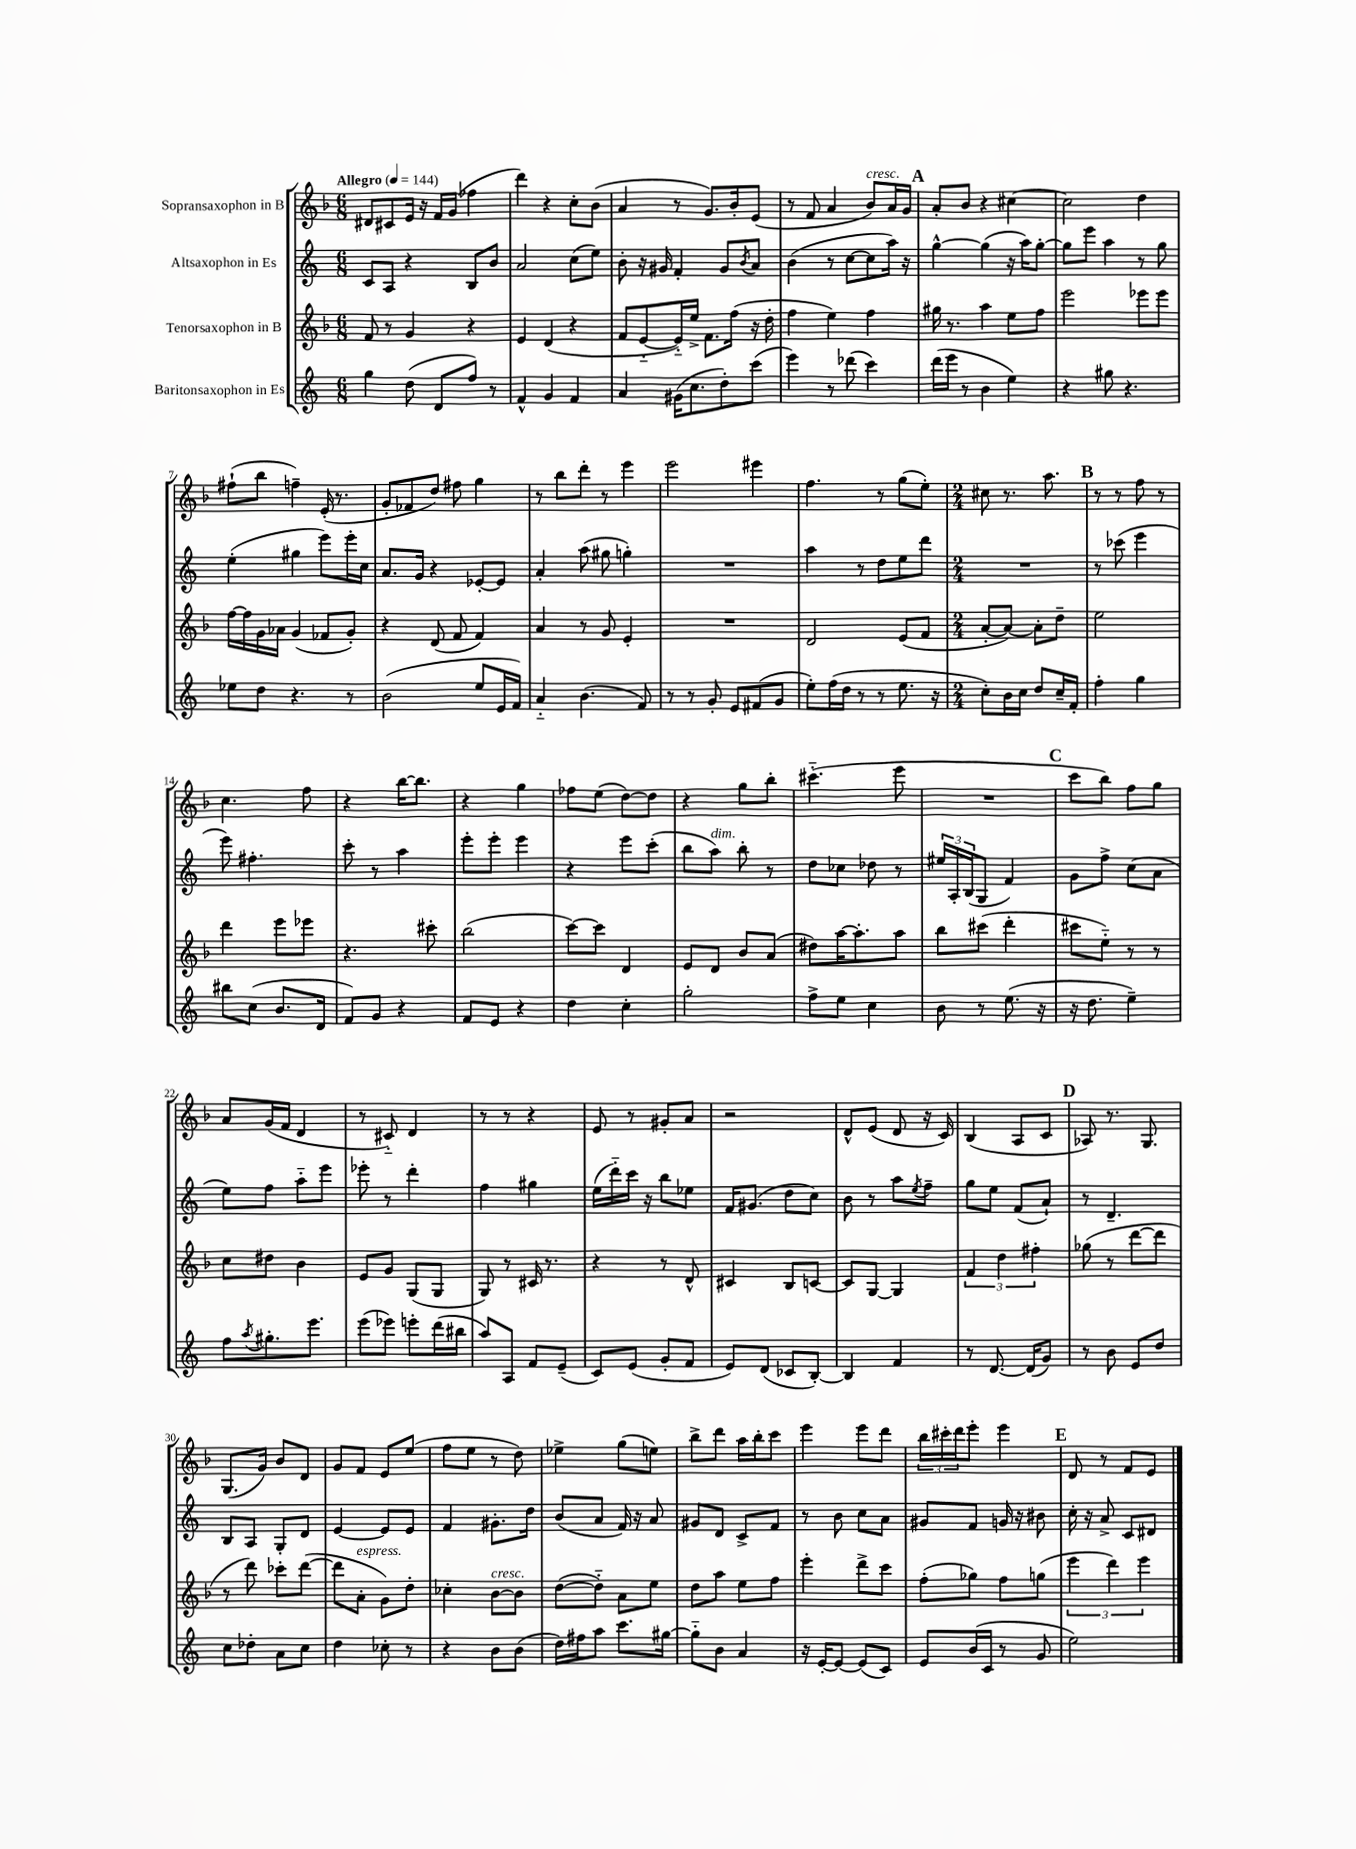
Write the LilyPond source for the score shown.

<<
\new StaffGroup <<
\new Staff = "s0" \with { instrumentName = "Sopransaxophon in B" } {
    \clef treble \key f \major \numericTimeSignature \time 6/8 \tempo "Allegro" 4 = 144
    dis'8 cis'8 e'16 r16 f'16 g'16( fes''4 |
    d'''4) r4 c''8-. bes'8( |
    a'4 r8 g'8.) bes'16-. e'8( |
    r8 f'8 a'4 bes'8^\markup { \italic "cresc." }) a'16 g'16 |
    \mark \markup { \bold "A" } a'8-. bes'8 r4 cis''4~ |
    cis''2 d''4 |
    fis''8-!( bes''8 f''4--) e'16-.( r8. |
    g'8-. fes'8 d''8) fis''8 g''4 |
    r8 bes''8 d'''8-. r8 e'''4 |
    e'''2 eis'''4 |
    f''4. r8 g''8( e''8-.) |
    \numericTimeSignature \time 2/4 cis''8 r8. a''8. |
    \mark \markup { \bold "B" } r8 r8 f''8 r8 |
    c''4. f''8 |
    r4 bes''16~ bes''8. |
    r4 g''4 |
    fes''8 e''8( d''8~) d''8 |
    r4 g''8 bes''8-. |
    cis'''4.-_( e'''8 |
    R2 |
    \mark \markup { \bold "C" } c'''8 bes''8) f''8 g''8 |
    a'8 g'16( f'16 d'4 |
    r8 cis'8-_) d'4 |
    r8 r8 r4 |
    e'8 r8 gis'8-. a'8 |
    r2 |
    d'8-^ e'8( d'8 r16 c'16) |
    bes4( a8 c'8 |
    \mark \markup { \bold "D" } aes8) r8. g8. |
    g8.( g'16) bes'8 d'8 |
    g'8 f'8 e'8 e''8( |
    f''8 e''8 r8 d''8) |
    ees''4-> g''8( e''8) |
    bes''8-> d'''8 a''16 bes''16-. c'''8 |
    e'''4 e'''8 d'''8 |
    \tuplet 3/2 { bes''16 cis'''16-. d'''16 } e'''8-. e'''4 |
    \mark \markup { \bold "E" } d'8 r8 f'8 e'8 \bar "|." |
}
\new Staff = "s1" \with { instrumentName = "Altsaxophon in Es" } {
    \clef treble \key c \major \numericTimeSignature \time 6/8
    c'8 a8 r4 b8 b'8 |
    a'2 c''8( e''8) |
    b'8-. r16 gis'16 f'4-. gis'8 \acciaccatura { b'8 } a'8 |
    b'4( r8 c''8~ c''8 a''16) r16 |
    \mark \markup { \bold "A" } g''4~-^ g''4( r16 a''16) g''8~-. |
    g''8 e'''8 a''4 r8 g''8 |
    e''4-.( gis''4 e'''8) e'''16-. c''16 |
    a'8. g'16 r4 ees'8~-. ees'8 |
    a'4-. a''8( gis''8 g''4-.) |
    R2. |
    a''4 r8 d''8 e''8 d'''8 |
    \numericTimeSignature \time 2/4 R2 |
    \mark \markup { \bold "B" } r8 ces'''8( e'''4 |
    e'''8) fis''4.-. |
    c'''8-. r8 a''4 |
    e'''8-. e'''8-. e'''4 |
    r4 e'''8 c'''8-.( |
    b''8 a''8^\markup { \italic "dim." }) b''8-. r8 |
    d''8 ces''8 des''8 r8 |
    \tuplet 3/2 { eis''16 a16-. b16( } g8 f'4) |
    \mark \markup { \bold "C" } g'8 f''8-> c''8( a'8 |
    e''8) f''8 a''8-_ e'''8 |
    ees'''8-. r8 d'''4-. |
    f''4 gis''4 |
    e''16( d'''16-_) c'''16 r16 b''8 ees''8 |
    f'16 gis'8.( d''8 c''8) |
    b'8 r8 a''8 \acciaccatura { e''8 } f''8-- |
    g''8 e''8 f'8( a'8-!) |
    \mark \markup { \bold "D" } r8 d'4.-- |
    b8 a8 g8-. d'8 |
    e'4~ e'8 e'8 |
    f'4 gis'8.-. d''16 |
    b'8( a'8 f'16) r16 a'8 |
    gis'8 d'8 c'8-> f'8 |
    r8 b'8 c''8 a'8 |
    gis'8 f'8 g'16 r16 bis'8 |
    \mark \markup { \bold "E" } c''16-. r16 a'8-> c'8 dis'8 \bar "|." |
}
\new Staff = "s2" \with { instrumentName = "Tenorsaxophon in B" } {
    \clef treble \key f \major \numericTimeSignature \time 6/8
    f'8 r8 g'4 r4 |
    e'4 d'4( r4 |
    f'8 e'8~-_ e'16-_) e''16-> f'8. f''16( r16 d''16-. |
    f''4 e''4) f''4 |
    \mark \markup { \bold "A" } gis''16 r8. a''4 e''8 f''8 |
    e'''2 ees'''8 ees'''8 |
    f''16~ f''16 g'16 aes'16 g'4( fes'8 g'8-.) |
    r4 d'8( f'8 f'4) |
    a'4 r8 g'8 e'4-. |
    R2. |
    d'2 e'8( f'8 |
    \numericTimeSignature \time 2/4 a'8~-. a'8~) a'8-. d''8-- |
    \mark \markup { \bold "B" } e''2 |
    d'''4 e'''8 ees'''8 |
    r4. cis'''8-. |
    bes''2( |
    c'''8~) c'''8 d'4 |
    e'8 d'8 bes'8 a'8( |
    dis''8) a''16~ a''8.-. a''8 |
    bes''8 cis'''8( d'''4-. |
    \mark \markup { \bold "C" } cis'''8 e''8-_) r8 r8 |
    c''8 dis''8 bes'4 |
    e'8 g'8 g8( g8 |
    g8) r8 cis'16 r8. |
    r4 r8 d'8-^ |
    cis'4 bes8 c'8~ |
    c'8 g8~ g4 |
    \tuplet 3/2 { f'4 d''4 fis''4-. } |
    \mark \markup { \bold "D" } ges''8( r8 d'''8~ d'''8 |
    r8 d'''8) ces'''8-. d'''8~( |
    d'''8 a'8-.^\markup { \italic "espress." } g'8) d''8-. |
    ces''4-. bes'8~^\markup { \italic "cresc." } bes'8 |
    d''8~( d''8-_) a'8 e''8 |
    d''8 a''8 e''8 f''8 |
    e'''4-. d'''8-> c'''8 |
    f''8-.( ges''8) f''8 g''8( |
    \mark \markup { \bold "E" } \tuplet 3/2 { e'''4 d'''4) e'''4 } \bar "|." |
}
\new Staff = "s3" \with { instrumentName = "Baritonsaxophon in Es" } {
    \clef treble \key c \major \numericTimeSignature \time 6/8
    g''4 d''8( d'8 f''8) r8 |
    f'4-^ g'4 f'4 |
    a'4 gis'16( c''8. d''8-.) c'''8( |
    e'''4) r8 des'''8( c'''4) |
    \mark \markup { \bold "A" } d'''16( e'''16 r8 b'4 e''4) |
    r4 gis''8 r4. |
    ees''8 d''8 r4. r8 |
    b'2( e''8 e'16 f'16) |
    a'4-_ b'4.( f'8) |
    r8 r8 g'8-. e'8 fis'8( g'8 |
    e''8-.) f''16( d''16 r8 r8 e''8. r16 |
    \numericTimeSignature \time 2/4 c''8-.) b'16 c''16 d''8 c''16-- f'16-. |
    \mark \markup { \bold "B" } f''4-. g''4 |
    bis''8 c''8( b'8. d'16 |
    f'8) g'8 r4 |
    f'8 e'8 r4 |
    d''4 c''4-. |
    g''2-. |
    f''8-> e''8 c''4 |
    b'8 r8 e''8.( r16 |
    \mark \markup { \bold "C" } r16 d''8. e''4--) |
    f''8 \acciaccatura { a''8 } gis''8.-. e'''8. |
    e'''8( ees'''8) e'''8-. d'''16( bis''16 |
    a''8) a8 f'8 e'8--( |
    c'8) e'8( g'8-. f'8 |
    e'8) d'8( ces'8 b8~-.) |
    b4 f'4 |
    r8 d'8.~ d'16( g'8) |
    \mark \markup { \bold "D" } r8 b'8 e'8 d''8 |
    c''8 des''8-. a'8 c''8 |
    d''4 ces''8-. r8 |
    r4 b'8 b'8( |
    d''16) fis''16 a''8 c'''8. gis''16~ |
    gis''8-_ b'8 a'4 |
    r16 e'16~-. e'8~ e'8( c'8) |
    e'8 b'16( c'16 r8 g'8 |
    \mark \markup { \bold "E" } e''2) \bar "|." |
}
>>
>>
